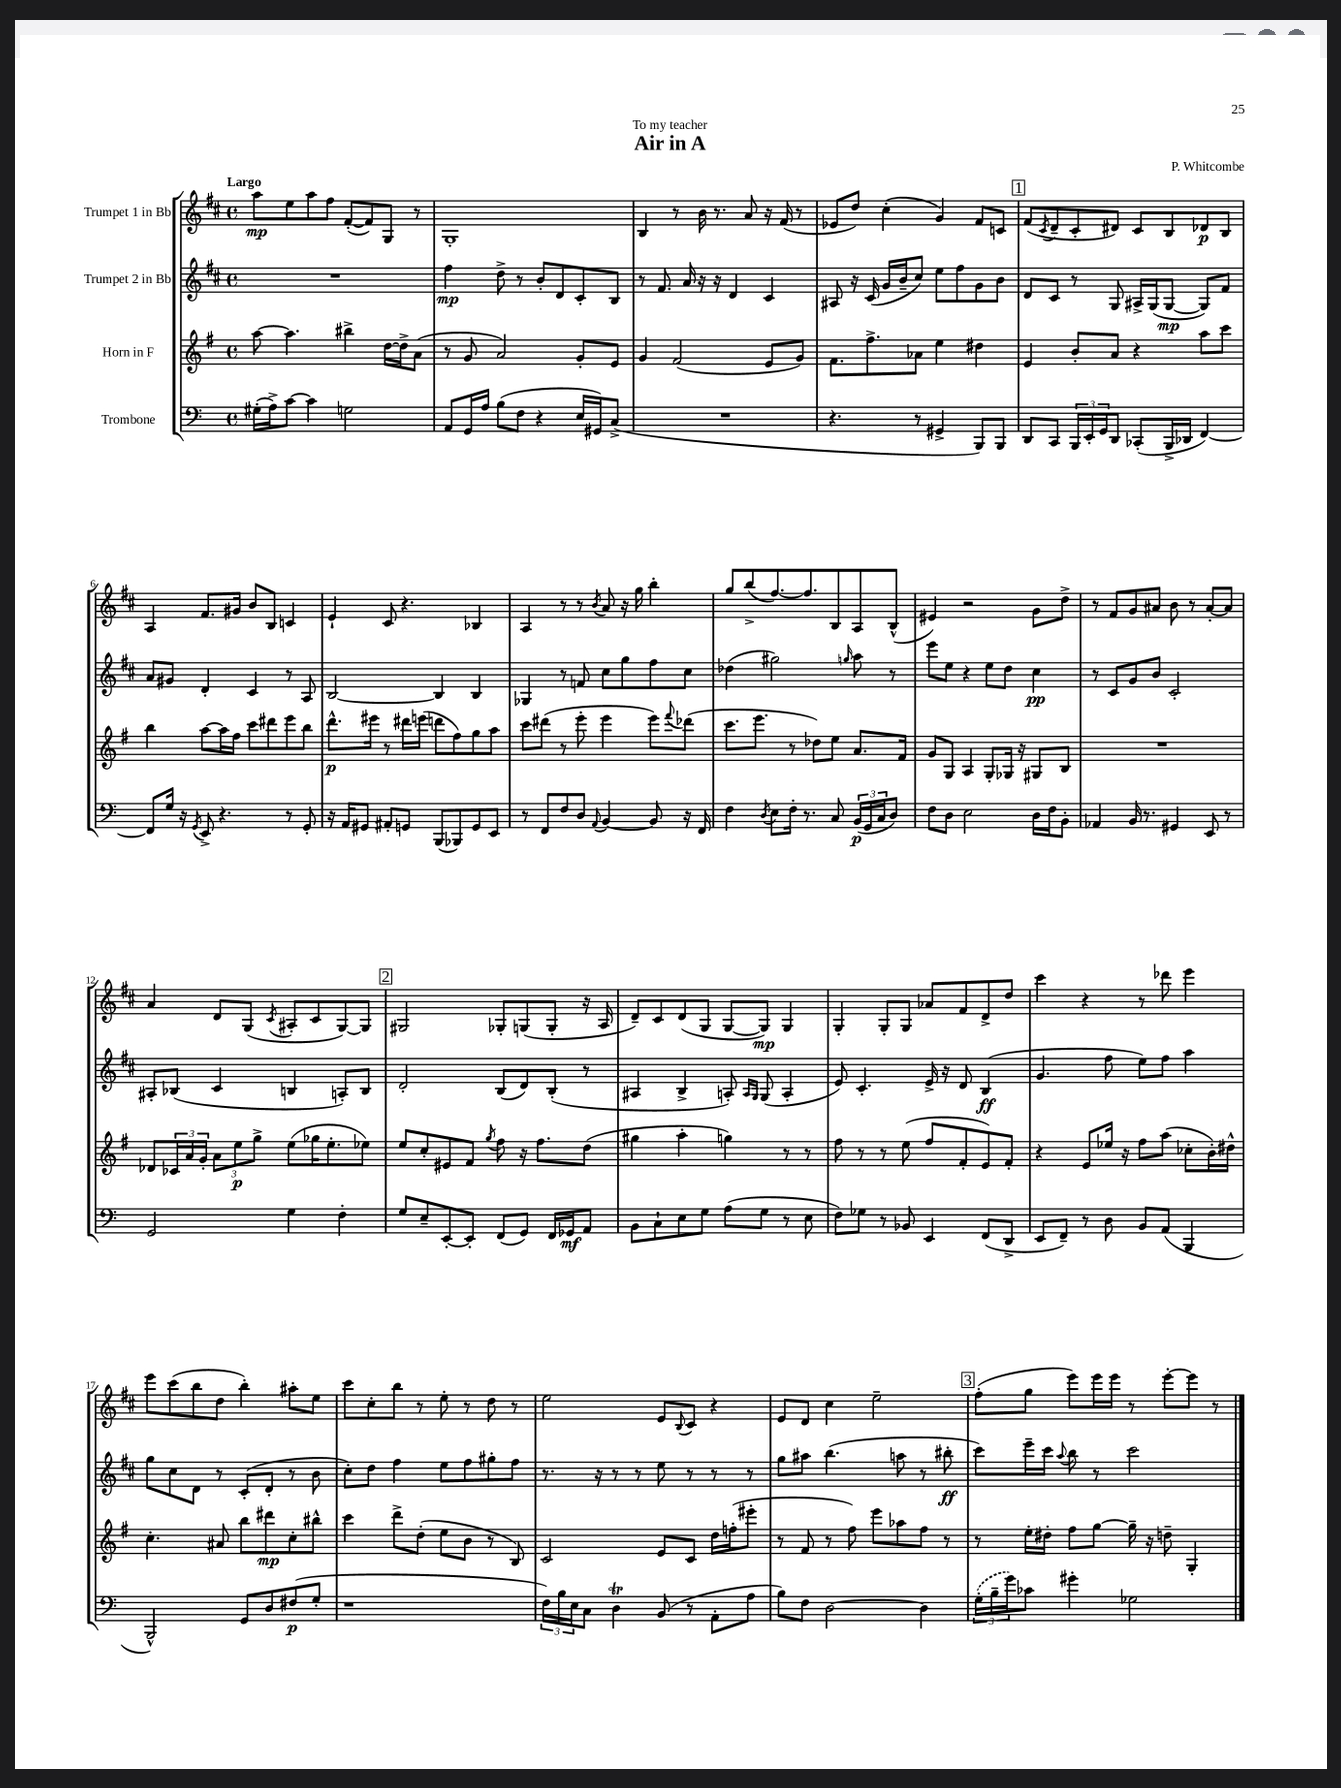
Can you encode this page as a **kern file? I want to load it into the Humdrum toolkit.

**kern	**kern	**kern	**kern
*staff4	*staff3	*staff2	*staff1
*clefF4	*clefG2	*clefG2	*clefG2
*k[]	*k[f#]	*k[f#c#]	*k[f#c#]
*M4/4	*M4/4	*M4/4	*M4/4
*met(c)	*met(c)	*met(c)	*met(c)
(16G#'	[8aa	1r	8aa
16A^)	.	.	.
[8c	4.aa]	.	8ee
4c]	.	.	8aa
.	.	.	8ff#
2G	4bb#^	.	([8f#'
.	.	.	8f#])
.	[16dd	.	8G
.	16dd^]	.	.
.	(8a	.	8r
=	=	=	=
8AA	8r	4ff#	1G'
16GG	8g	.	.
16A	.	.	.
(8B	2a)	8dd^	.
8F	.	8r	.
4r	.	8b'	.
.	.	8d	.
16E	8g'	8c#'	.
16GG#)	.	.	.
(8C^	8e	8B	.
=	=	=	=
1r	4g	8r	4B
.	.	8.f#	.
.	(2f#	.	8r
.	.	16a	.
.	.	16r	16b
.	.	16r	8.r
.	.	4d	.
.	.	.	8a
.	8e	4c#	16r
.	.	.	(16f#
.	8g)	.	8r
=	=	=	=
4.r	8.f#	8A#	8e-
.	.	16r	8dd)
.	8.ff#^	(16c#	.
.	.	16g	(4cc#'
.	.	16b~	.
8r	8a-	8cc#)	.
4GG#^	4ee	8ee	4g)
.	.	8ff#	.
8BBB)	4dd#	8g	8f#
8BBB	.	8b	8c
=	=	=	=
8DD	4e	8d	(8f#
.	.	.	8qc#
8CC	.	8c#	8d~
24BBB	8b'	8r	8c#'
24EE'	.	.	.
24GG	.	.	.
8DD	8a	8G	8d#)
(8CC-'	4r	16A#^	8c#
.	.	(16G	.
16BBB^	.	[8G	8B
16DD-	.	.	.
[4FF)	8aa	8G])	8d-
.	8ccc	8f#	8B
=	=	=	=
8FF]	4bb	8a	4A
16G	.	8g#	.
16r	.	.	.
8qGG	.	.	.
8EE^	[8aa	4d'	8.f#
4.r	16aa]	.	.
.	16ff#	.	16g#
.	8ccc	4c#	8b
.	8ddd#	.	8B
8r	8eee	8r	4c
8GG'	8bb	8A	.
=	=	=	=
16r	8.ddd^^	[2B	4e`
16AA	.	.	.
8GG#	.	.	.
.	16eee#	.	.
8AA#'	8r	.	8c#
8GG	16ddd#	.	4.r
.	(16eee	.	.
(8BBB	8ddd	4B]	.
8BBB-)	8ff#)	.	.
8GG	8gg	4B	4B-
8EE	8aa	.	.
=	=	=	=
8r	8ccc	4G-	4A
8FF	(8ddd#	.	.
8F	8r	8r	8r
8D	8eee'	8f	8r
8qqAA	.	.	8qb
[4BB	4eee	8cc#	8a
.	.	8gg	16r
.	.	.	16gg
8BB]	8eee)	8ff#	4bb'
.	8qqfff#	.	.
16r	(8ddd-	8cc#	.
16FF	.	.	.
=	=	=	=
4F	8.ccc	(4dd-	8gg
.	.	.	(8bb^
.	8.eee	.	.
8qD	.	.	.
8E	.	2gg#)	[8.ff#)
16F'	8r	.	.
8.r	.	.	8.ff#]
.	8dd-)	.	.
8C	8ee	.	8B
.	.	16qqgg	.
(24BB	8.a	8aa	8A
24GG	.	.	.
24C	.	.	.
8D)	.	8r	(8B^^
.	16f#	.	.
=	=	=	=
8F	8g	8eee	4e#)
8D	8G	8ee	.
2E	4A	4r	2r
.	8G'	8ee	.
.	16G-	8dd	.
.	16r	.	.
16D	8G#	4cc#	8g
16F	.	.	.
8BB'	8B	.	8dd^
=	=	=	=
4AA-	1r	8r	8r
.	.	8c#	8f#
16BB	.	8g	8g
8.r	.	.	.
.	.	8b	8a#
4GG#	.	2c#'	8b
.	.	.	8r
8EE	.	.	[8a#'
8r	.	.	8a#]
=	=	=	=
2GG	8d-	8A#'	4a
.	24c-	(8B-	.
.	24a	.	.
.	24g'	.	.
.	12a	4c#	8d
.	12ee	.	.
.	.	.	(8G
.	12gg^	.	.
.	.	.	8qc#
4G	(8ee	4B	8A#'
.	16gg-	.	8c#
.	8.ee'	.	.
4F'	.	8A')	[8G)
.	8ee-)	8B	8G]
=	=	=	=
8G	8ee	2d'	2G#
8E~	8cc'	.	.
[8EE'	8e#	.	.
8EE']	8f#	.	.
.	8qgg	.	.
(8FF	8ff#	(8B	8G-'
8GG)	16r	8d)	(8G
.	8.ff#	.	.
16FF	.	(8B'	8G'
16GG-	.	.	.
8AA	(8dd	8r	16r
.	.	.	16A
=	=	=	=
8BB	4gg#	4A#	8d~)
8C`	.	.	8c#
8E	4aa'	4B^	(8d
8G	.	.	8G
(8A	4gg)	8A')	[8G
.	.	16qqA	.
.	.	16qqG	.
8G	.	(8G	8G])
8r	8r	4A'	4G
8E	8r	.	.
=	=	=	=
8F)	8ff#	8e)	4G'
8G-	8r	4.c#'	.
8r	8r	.	8G'
8BB-	(8ee	.	8G
4EE	8ff#	16e^	8a-
.	.	16r	.
.	8f#'	8d	8f#
(8FF	8e)	(4B	8d^
8DD^	8f#'	.	8dd
=	=	=	=
8EE	4r	4.g	4ccc#
8FF~)	.	.	.
8r	8e	.	4r
8D	16ee-	8ff#	.
.	16r	.	.
8BB	8ff#	8ee)	8r
(8AA	(8aa	8ff#	8ddd-
4BBB	8cc-'	4aa	4eee
.	16b')	.	.
.	16dd#^^	.	.
=	=	=	=
2BBB^^)	4.cc'	8gg	8eee
.	.	8cc#	(8ccc#
.	.	8d	8bb
.	8a#	8r	8dd
8GG	8bb	(8c#'	4bb')
8D	8ddd#	8d'	.
(8F#	8cc'	8r	8aa#'
8G'	8bb#^^	8b	8ee
=	=	=	=
1r	4ccc	8cc#')	8ccc#
.	.	8dd	8cc#'
.	8ddd^	4ff#	8bb
.	(8dd'	.	8r
.	8ee	8ee	8ee'
.	8b	8ff#	8r
.	8r	8gg#'	8dd
.	8B)	8ff#	8r
=	=	=	=
24F)	2c	8.r	2ee
24B	.	.	.
24E	.	.	.
8C	.	.	.
.	.	16r	.
4D	.	8r	.
.	.	8r	.
(8BB	8e	8ee	8e
.	.	.	8qqB
8r	8c	8r	8c#
8AA'	16dd	8r	4r
.	(16ff'	.	.
8A	8eee#'	8r	.
=	=	=	=
8B)	8r	8gg	8e
8F	8f#	8aa#	8d
[2D	8r	(4.bb	4cc#
.	8ff#)	.	.
.	8eee	.	2ee~
.	8aa-	8aa	.
4D]	8ff#	8r	.
.	8r	8bb#'	.
=	=	=	=
(24G'	8r	8ccc#)	(8ff#'
24B~	.	.	.
24g)	.	.	.
8c-	16ee'	16eee~	8gg
.	16dd#'	16ccc#	.
.	.	8qqaa	.
4g#'	8ff#	8bb	8eee)
.	[8gg	8r	16eee
.	.	.	16eee
2G-	16gg~]	2ccc#	8r
.	16r	.	.
.	8dd~	.	[8eee'
.	4G'	.	8eee]
.	.	.	8r
==	==	==	==
*-	*-	*-	*-
